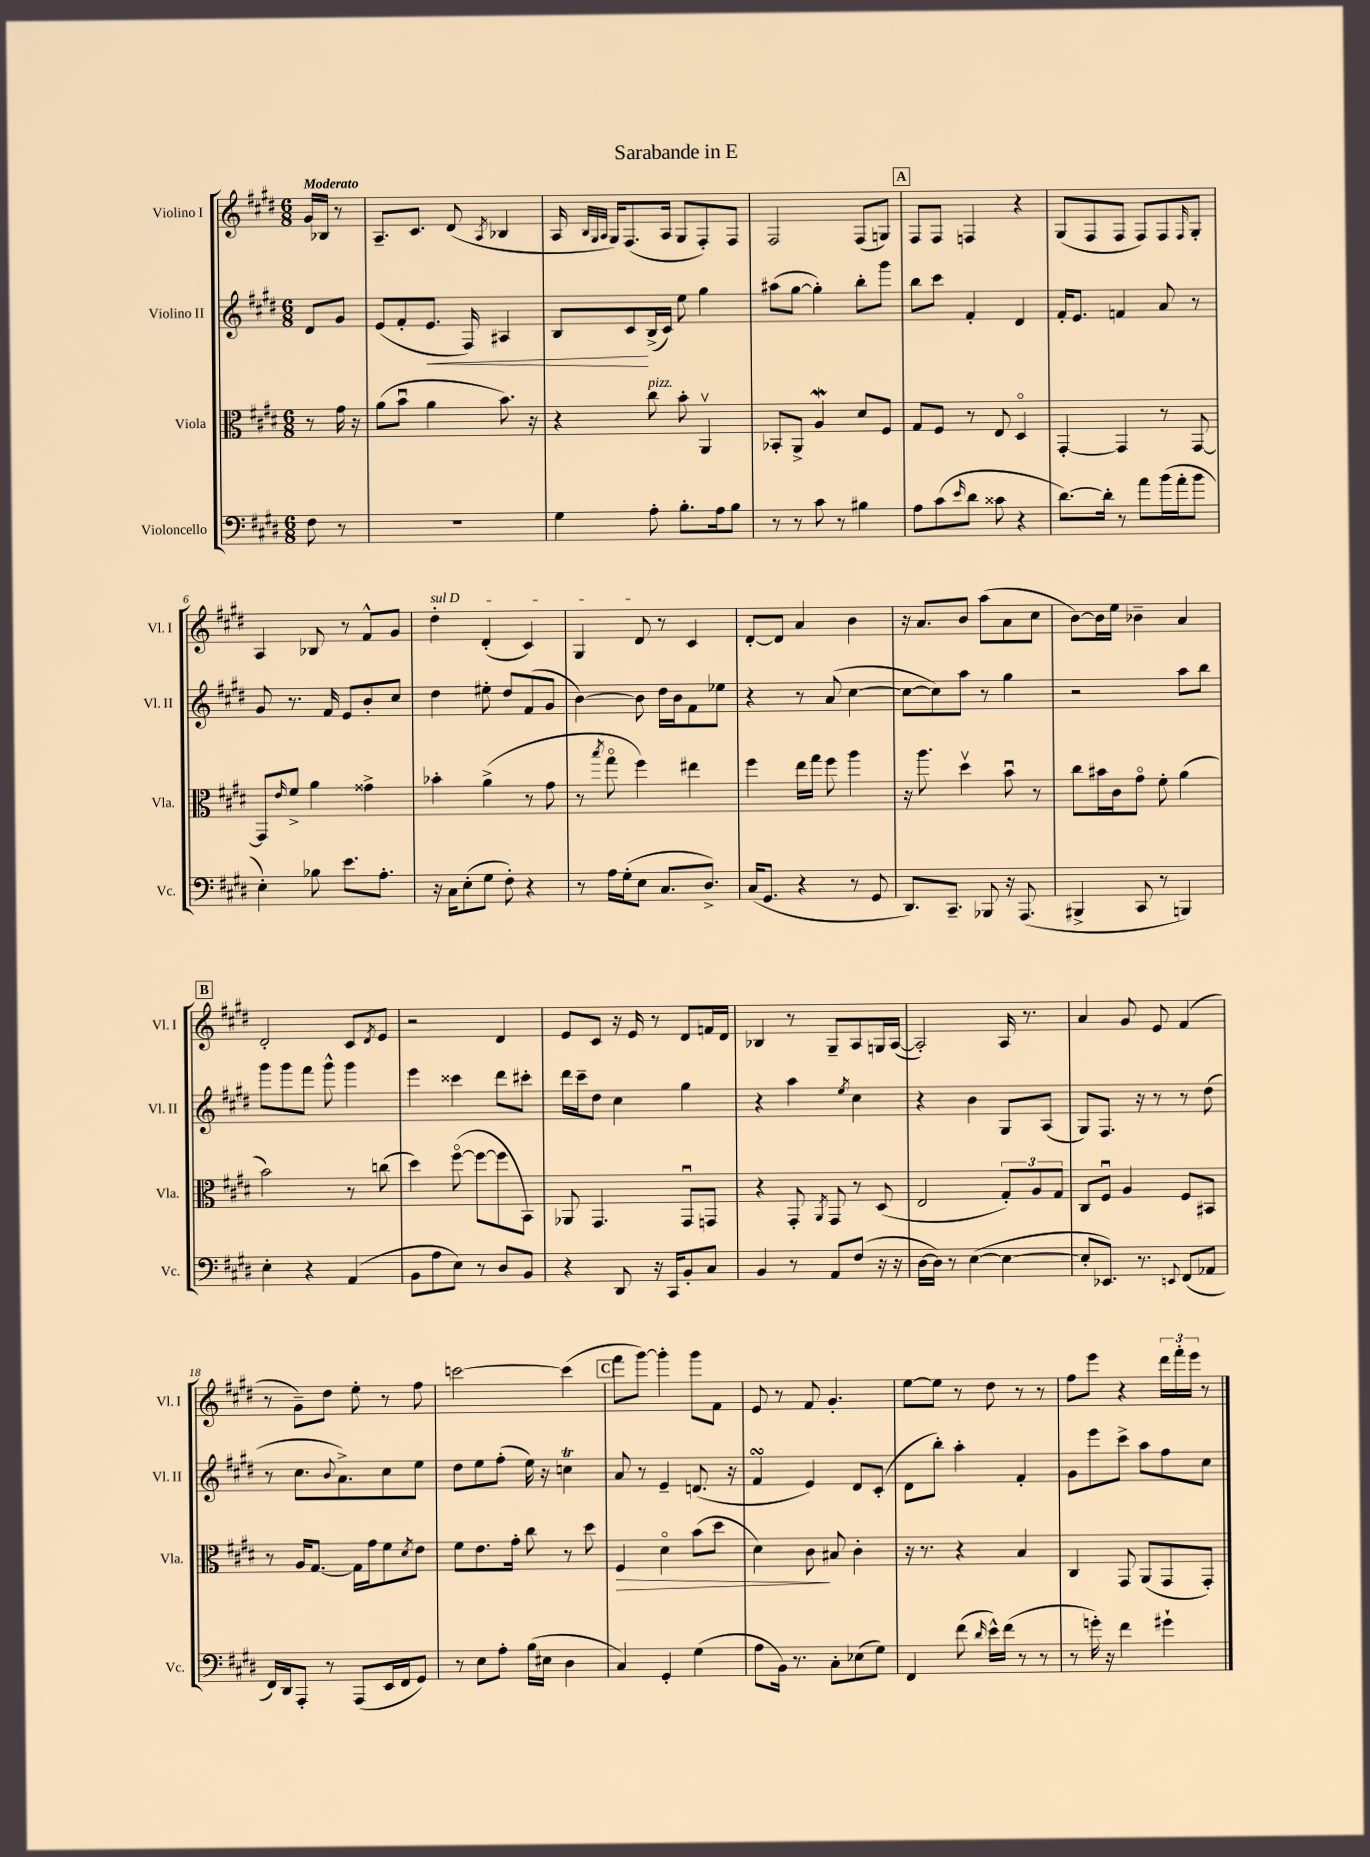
\header { title = "Sarabande in E" }
<<
\new StaffGroup <<
\new Staff = "s0" \with { instrumentName = "Violino I" shortInstrumentName = "Vl. I" } {
    \clef treble \key e \major \numericTimeSignature \time 6/8 \partial 4 \tempo "Moderato"
    gis'16 bes16 r8 |
    a8.-- cis'8. dis'8( \acciaccatura { a8 } bes4 |
    a16 \grace { b32 gis32 a32 } gis16) fis8.( a16 gis8 fis8-.) fis8 |
    fis2 fis8( g8) |
    \mark \markup { \box "A" } fis8 fis8 f4 r4 |
    gis8( fis8 fis8 fis8) fis8 \grace { fis16 } gis8-. |
    a4 bes8 r8 fis'8-^ gis'8 |
    \once \override TextSpanner.bound-details.left.text = \markup { \italic "sul D" } dis''4-.\startTextSpan dis'4-.( cis'4) |
    gis4 dis'8\stopTextSpan r8 cis'4 |
    dis'8~-. dis'8 a'4 b'4 |
    r16 a'8. b'8 a''8( a'8 cis''8 |
    b'8~) b'16 e''16 bes'4-- a'4 |
    \mark \markup { \box "B" } dis'2-. cis'8 \acciaccatura { dis'8 } e'8 |
    r2 dis'4 |
    e'8 cis'8 r16 e'16 r8 dis'8 f'16 dis'16 |
    bes4 r8 gis8-- a8 g16 a16~( |
    a2-.) a16 r8. |
    a'4 gis'8 e'8 fis'4( |
    r8 gis'8--) dis''8 e''8-. r8 fis''8 |
    c'''2~ c'''4( |
    \mark \markup { \box "C" } fis'''8 gis'''8~) gis'''4-. gis'''8 fis'8 |
    e'8 r8 fis'8 gis'4.-. |
    e''8~ e''8 r8 dis''8 r8 r8 |
    fis''8 e'''8 r4 \tuplet 3/2 { dis'''16 fis'''16-. e'''16 } r8 \bar "|." |
}
\new Staff = "s1" \with { instrumentName = "Violino II" shortInstrumentName = "Vl. II" } {
    \clef treble \key e \major \numericTimeSignature \time 6/8 \partial 4
    dis'8 gis'8 |
    e'8( fis'8-. e'8.\< fis16) ais4 |
    b8 cis'8\! b16->( cis'16) e''8 gis''4 |
    ais''8( gis''8~ gis''4-.) b''8-. gis'''8 |
    \mark \markup { \box "A" } b''8 cis'''8 fis'4-. dis'4 |
    fis'16-. e'8. f'4 a'8 r8 |
    gis'8 r8. fis'16 e'8 b'8-. cis''8 |
    dis''4 eis''8-. dis''8 fis'8( gis'8 |
    b'4~) b'8 dis''16 b'16 fis'8 ees''8 |
    r4 r8 a'8( cis''4~ |
    cis''8~ cis''8) a''8 r8 gis''4 |
    r2 a''8 b''8 |
    \mark \markup { \box "B" } gis'''8 gis'''8 fis'''8 gis'''8-^ gis'''4 |
    e'''4 cisis'''4 dis'''8 cis'''8-. |
    dis'''16 cis'''16-- dis''8 cis''4 gis''4 |
    r4 a''4 \acciaccatura { e''8 } cis''4 |
    r4 b'4 gis8 a8( |
    gis8) fis8. r16 r8 r8 dis''8( |
    r8 cis''8. \appoggiatura { b'8 } a'8.->) cis''8 e''8 |
    dis''8 e''8 fis''8-.( e''16) r16 c''4\trill |
    \mark \markup { \box "C" } a'8 r8 e'4-- d'8.( r16 |
    fis'4\turn e'4) dis'8 cis'8-.( |
    dis'8 b''8-.) a''4-. fis'4-. |
    gis'8 e'''8 cis'''8-> a''8 fis''8 cis''8 \bar "|." |
}
\new Staff = "s2" \with { instrumentName = "Viola" shortInstrumentName = "Vla." } {
    \clef alto \key e \major \numericTimeSignature \time 6/8 \partial 4
    r8 gis'16 r16 |
    a'8( b'8\downbow a'4 b'8.) r16 |
    r4 cis''8^\markup { \italic "pizz." } b'8-. a,4\upbow |
    bes,8-. a,8-> a4\mordent dis'8 fis8 |
    \mark \markup { \box "A" } gis8 fis8 r8 e8 dis4\flageolet |
    gis,4~-. gis,4 r8 gis,8~ |
    gis,8 \grace { e'16 } fis'8-> a'4 gisis'4-> |
    bes'4-. a'4->( r8 gis'8 |
    r8 \acciaccatura { b''8 } gis''8\flageolet fis''4) eis''4 |
    fis''4 e''16 gis''16 fis''8 a''4 |
    r16 a''8. dis''4\upbow b'8\downbow r8 |
    cis''8 bis'16 cis'16 gis'8\flageolet fis'8-. a'4( |
    \mark \markup { \box "B" } b'2) r8 c''8( |
    dis''4) fis''8~\flageolet( fis''8~ fis''8 b,8) |
    aes,8 gis,4. gis,8\downbow g,8 |
    r4 gis,8-. \acciaccatura { a,8 } gis,8 r8 dis8( |
    e2 \tuplet 3/2 { gis8-.) a8 gis8 } |
    cis8 fis8\downbow a4 fis8 bis,8 |
    r8 a16 gis8.~ gis16 gis'16 fis'8 \acciaccatura { dis'8 } e'8 |
    fis'8 e'8. gis'16-. cis''8 r8 dis''8 |
    \mark \markup { \box "C" } fis4\> dis'4\flageolet b'8( dis''8 |
    dis'4) cis'8\! bis8 cis'4-. |
    r16 r8. r4 b4 |
    cis4 gis,8 a,8( gis,8 gis,8-.) \bar "|." |
}
\new Staff = "s3" \with { instrumentName = "Violoncello" shortInstrumentName = "Vc." } {
    \clef bass \key e \major \numericTimeSignature \time 6/8 \partial 4
    fis8 r8 |
    R2. |
    gis4 a8-. b8.-. a16 b8 |
    r8 r8 cis'8 r8 bis4 |
    \mark \markup { \box "A" } a8 cis'8( \grace { e'16 } dis'8 cisis'8 r4 |
    dis'8.~) dis'16-. r8 a'8 b'16( a'16-. b'8 |
    e4-.) bes8 e'8. a8.-. |
    r16 cis16 e8-.( gis8 fis8-.) r4 |
    r8 a16 gis16-.( e8 cis8. dis8.->) |
    cis16( gis,8. r4 r8 gis,8 |
    dis,8.) cis,8.-- bes,,8 r16 a,,8.( |
    bis,,4-> cis,8 r8 b,,4) |
    \mark \markup { \box "B" } e4-. r4 a,4( |
    b,8 a8 e8) r8 dis8 b,8 |
    r4 dis,8 r16 cis,16 b,8-. cis8 |
    b,4 r8 a,8 fis8( r16 r16 |
    dis16~ dis16) r8 e4~( e4~ |
    e8-. ees,8.) r8. \appoggiatura { e,8 } fis,8( aes,8 |
    fis,16) dis,16 a,,8-. r8 a,,8( e,16 fis,16 gis,8) |
    r8 e8 a8-. b16( eis16 dis4 |
    \mark \markup { \box "C" } cis4) gis,4-. gis4( |
    a8 b,16) r8. cis8-. ees8( gis8) |
    fis,4 fis'8( \grace { dis'16 } e'16-^) fis'16( r8 r8 |
    r8 g'16-.) r16 fis'4 gis'4-! \bar "|." |
}
>>
>>
